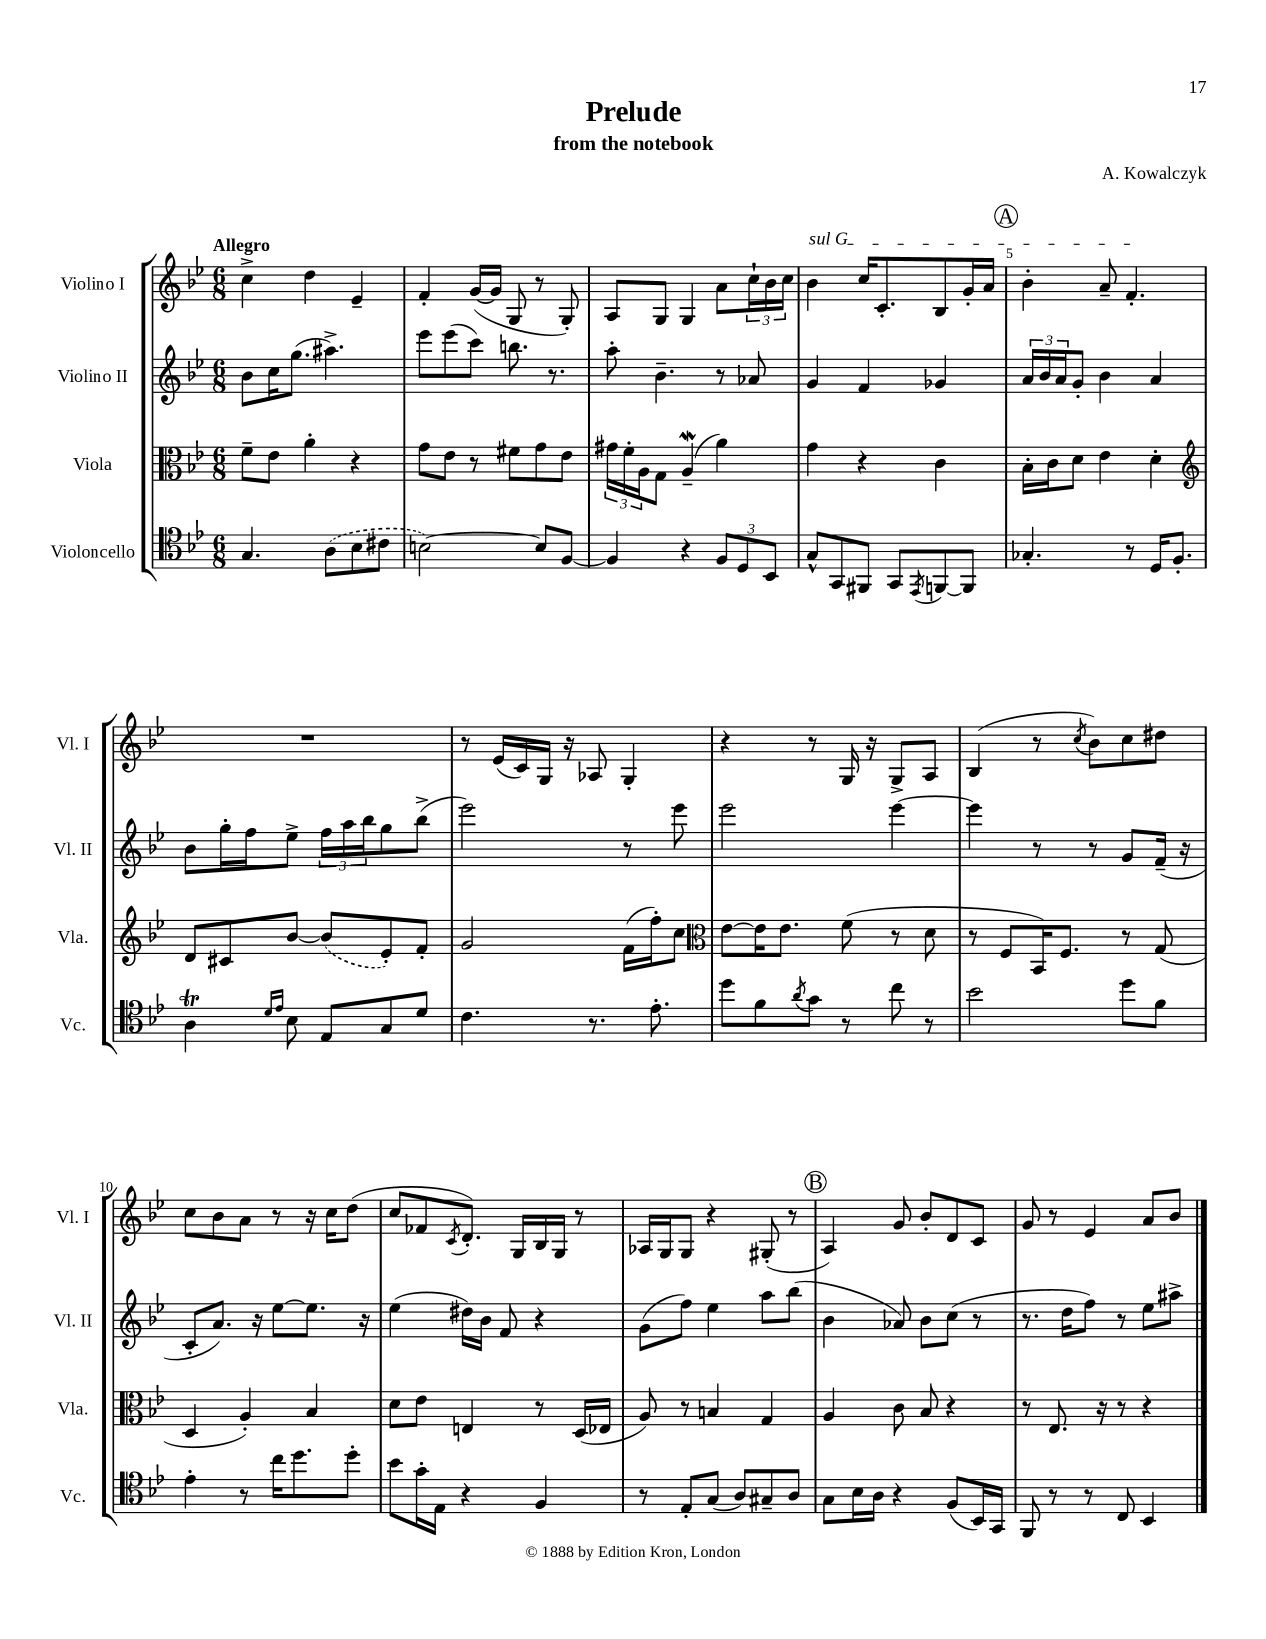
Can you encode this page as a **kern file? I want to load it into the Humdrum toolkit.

**kern	**kern	**kern	**kern
*staff4	*staff3	*staff2	*staff1
*clefC4	*clefC3	*clefG2	*clefG2
*k[b-e-]	*k[b-e-]	*k[b-e-]	*k[b-e-]
*M6/8	*M6/8	*M6/8	*M6/8
4.G/	8f~\L	8b-\L	4cc^\
.	8e-\J	16cc\K	.
.	.	(8.gg\J	.
.	4a'\	.	4dd\
(8A\L	.	4.aa#^\)	.
8B-\	4r	.	4e-~/
8c#\J	.	.	.
=	=	=	=
[2B\)	8g\L	8eee-\L	4f'/
.	8e-\J	(8eee-\	.
.	8r	8ccc\J)	([16g/LL
.	.	.	16g/]JJ
.	8f#\L	8.bb\	8G/
8B/]L	8g\	.	8r
.	.	8.r	.
[8F/J	8e-\J	.	8G'/)
=	=	=	=
4F/]	24g#\LL	8aa'\	8A/L
.	24f'\	.	.
.	24A\J	.	.
.	8G\J	4.b-~\	8G/J
4r	(4A~/	.	4G/
12F/L	4a\)	8r	8a\L
12D/	.	.	.
.	.	8a-/	24cc`\L
12BB-/J	.	.	24b-\
.	.	.	24cc\JJ
=	=	=	=
8G^^/L	4g\	4g/	4b-\
8GG/	.	.	.
8FF#/J	4r	4f/	16cc/LK
.	.	.	8.c'/
8GG/L	.	.	.
8qEE-/	.	.	.
[8FF/	4c\	4g-/	8B-/
8FF/]J	.	.	16g'/L
.	.	.	16a/JJ
=	=	=	=
4.G-'/	16B-'\LL	24a/LL	4b-'\
.	.	24b-/	.
.	16c\J	.	.
.	.	24a/J	.
.	8d\J	8g'/J	.
.	4e-\	4b-\	8a~/
8r	.	.	4.f'/
16D/LK	4d'\	4a/	.
8.F'/J	.	.	.
=	=	=	=
*	*clefG2	*	*
4A\	8d/L	8b-\L	2.r
.	8c#/	16gg'\L	.
.	.	16ff\J	.
16qqd/LL	.	.	.
16qqe-/JJ	.	.	.
8B-\	[8b-/J	8ee-^\J	.
8E-/L	(8b-/]L	24ff\LL	.
.	.	24aa\	.
.	.	24bb-\J	.
8G/	8e-'/)	8gg\	.
8d/J	8f'/J	(8bb-^\J	.
=	=	=	=
4.c\	2g/	2eee-\)	8r
.	.	.	(16e-/LL
.	.	.	16c/)
.	.	.	16G/JJ
.	.	.	16r
8.r	.	.	8A-/
.	(16f\LL	8r	4G'/
8.e-'\	16ff'\J)	.	.
.	8cc\J	8eee-\	.
=	=	=	=
*	*clefC3	*	*
8dd\L	[8e-\L	2eee-\	4r
8f\	16e-\]K	.	.
.	8.e-\J	.	.
8qa/	.	.	.
8g\J	.	.	8r
8r	(8f\	.	16G/
.	.	.	16r
8cc\	8r	[4eee-\	8G^/L
8r	8d\	.	8A/J
=	=	=	=
2b-\	8r	4eee-\]	(4B-/
.	8F/L	.	.
.	16BB-/K)	8r	8r
.	8.F/J	.	.
.	.	.	8qcc/
.	.	8r	8b-\L)
8dd\L	8r	8g/L	8cc\
8f\J	(8G/	(16f~/Jk	8dd#\J
.	.	16r	.
=	=	=	=
4e-'\	4D/	8c'/L	8cc\L
.	.	8.a/J)	8b-\
8r	4A'/)	.	8a\J
.	.	16r	.
16cc\LK	.	[8ee-\L	8r
8.dd\	.	.	.
.	4B-/	8.ee-\]J	16r
.	.	.	16cc\LK
8dd'\J	.	.	(8dd\J
.	.	16r	.
=	=	=	=
8b-\L	8d\L	(4ee-\	8cc/L
16g'\L	8e-\J	.	8f-/
16E-\JJ	.	.	.
.	.	.	8qc/
4r	4E/	16dd#\LL)	8.d'/J)
.	.	16b-\JJ	.
.	.	8f/	.
.	.	.	16G/LL
4F/	8r	4r	16B-/
.	.	.	16G/JJ
.	(16D/LL	.	8r
.	16E-/JJ	.	.
=	=	=	=
8r	8A/)	(8g\L	16A-/LL
.	.	.	16G/J
8E-'/L	8r	8ff\J)	8G/J
(8G/J	4B/	4ee-\	4r
8A/L)	.	.	.
8G#~/	4G/	8aa\L	(8G#'/
8A/J	.	(8bb-\J	8r
=	=	=	=
8G\L	4A/	4b-\	4A/)
16B-\L	.	.	.
16A\JJ	.	.	.
4r	8c\	8a-/)	8g/
.	8B-/	8b-\L	8b-'/L
(8F/L	4r	(8cc\J	8d/
16BB-/L)	.	8r	8c/J
16GG/JJ	.	.	.
=	=	=	=
8FF/	8r	8.r	8g/
8r	8.E-/	.	8r
.	.	16dd\LK	.
8r	.	8ff\J)	4e-/
.	16r	.	.
8C/	8r	8r	.
4BB-/	4r	8ee-\L	8a/L
.	.	8aa#^\J	8b-/J
==	==	==	==
*-	*-	*-	*-
